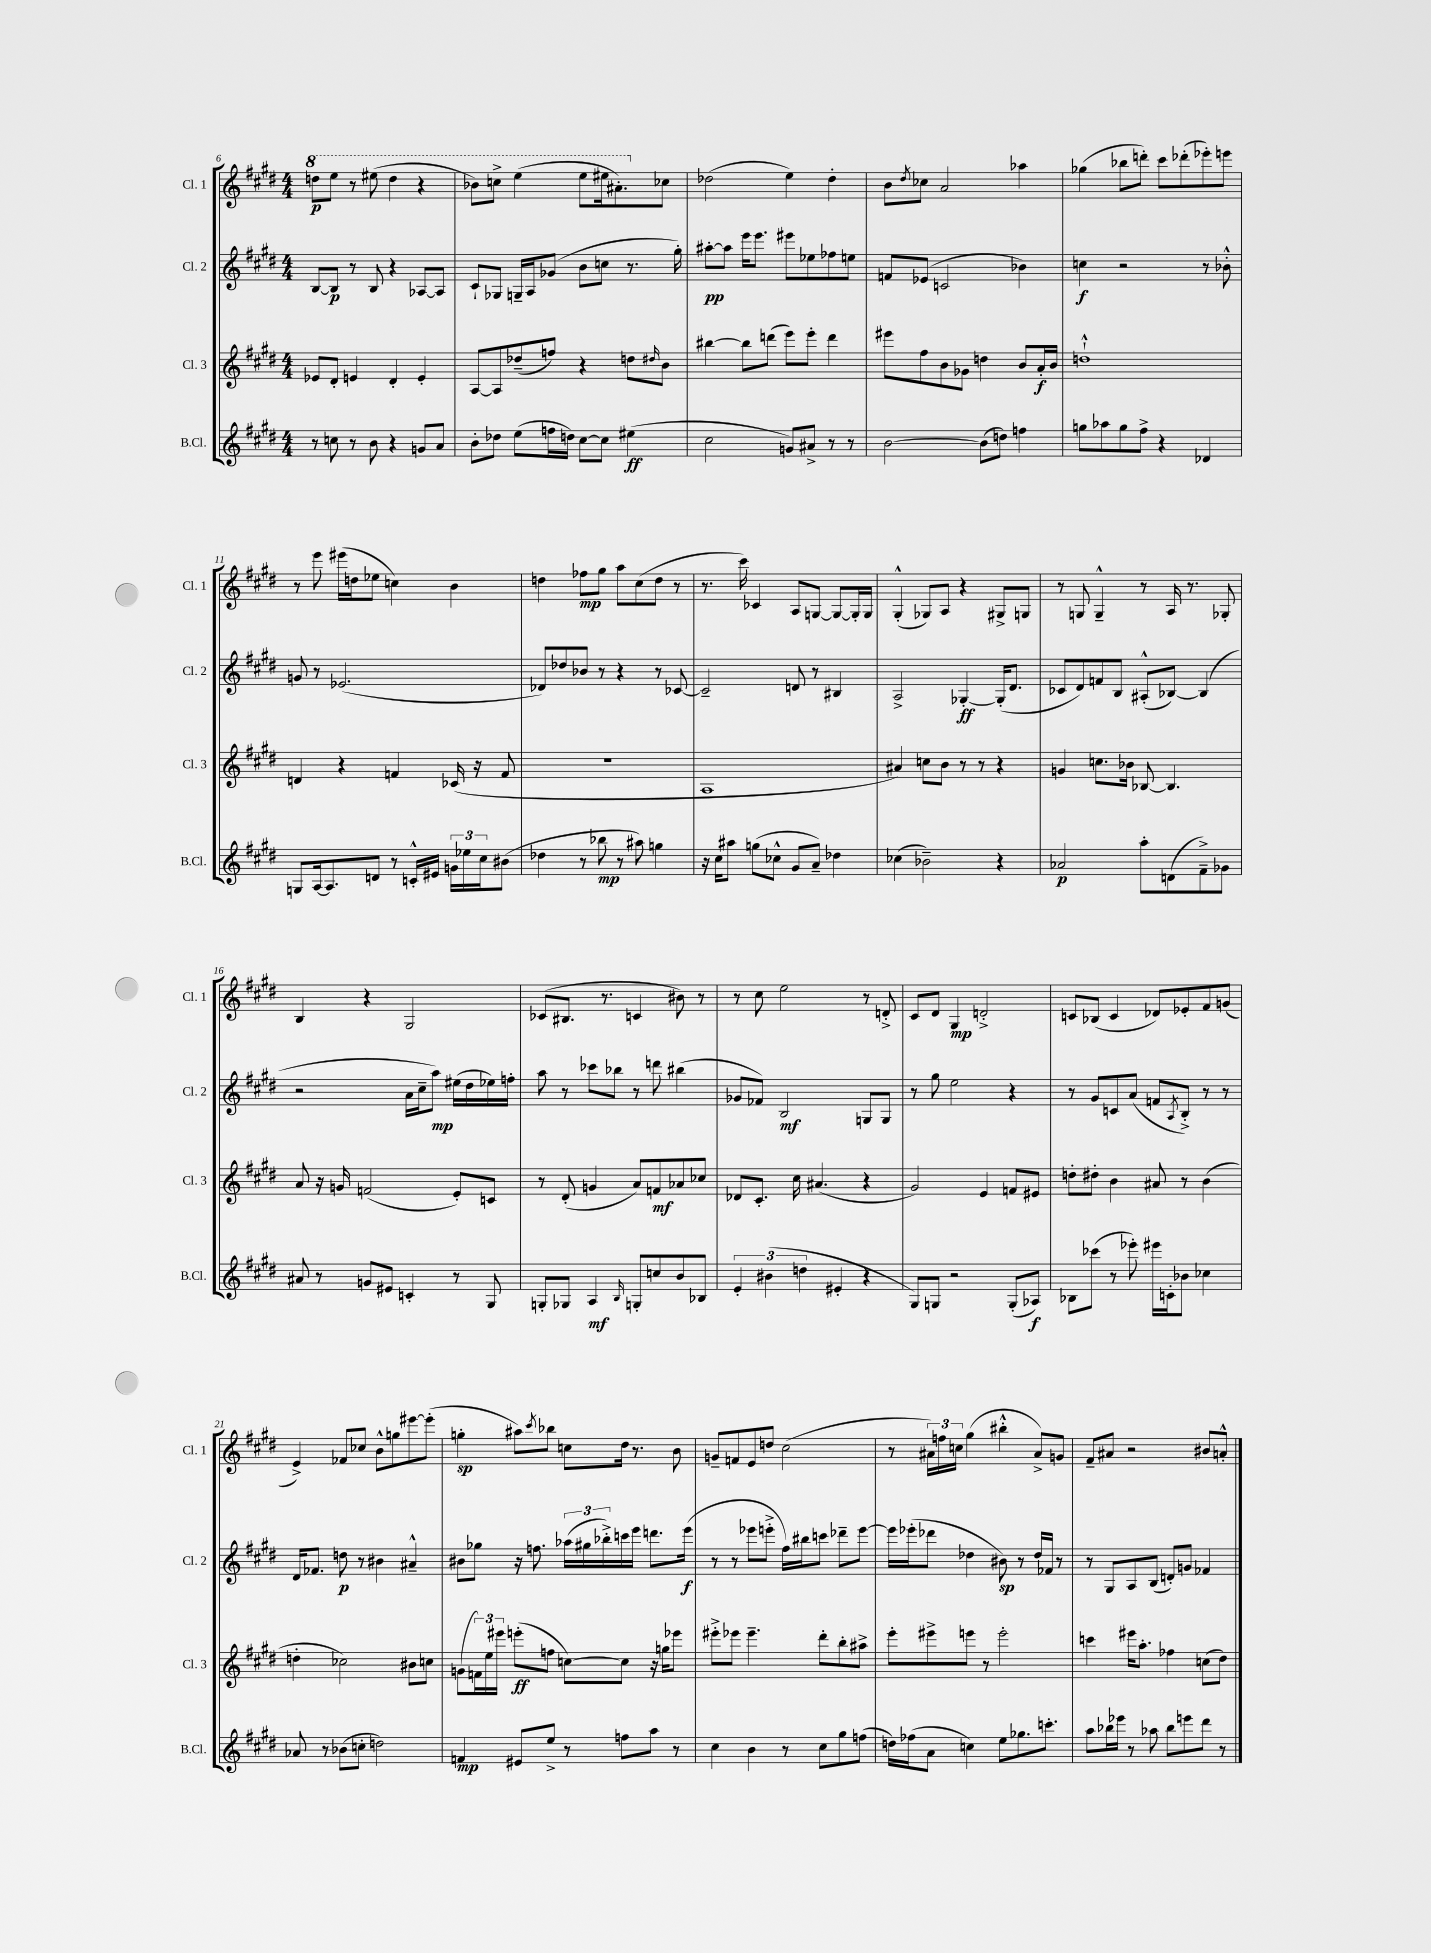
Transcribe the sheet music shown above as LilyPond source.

<<
\new StaffGroup <<
\new Staff = "s0" \with { instrumentName = "Cl. 1" shortInstrumentName = "Cl. 1" } {
    \clef treble \key e \major \numericTimeSignature \time 4/4
    \ottava #1 d'''8\p e'''8 r8 eis'''8( d'''4 r4 |
    bes''8) c'''8-> e'''4( e'''8 eis'''16 ais''8.-.) \ottava #0 ces''8 |
    des''2( e''4) des''4-. |
    b'8 \acciaccatura { dis''8 } ces''8 a'2 aes''4 |
    ges''4( bes''8 d'''8-.) cis'''8 des'''8-.( ees'''8-.) e'''8 |
    r8 e'''8 eis'''16( d''16 ees''8 c''4) b'4 |
    d''4 fes''8\mp gis''8 a''8 cis''8( d''8 r8 |
    r8. cis'''16) ces'4 a8 g8~ g8~ g16-. g16 |
    gis4-.-^( ges8) a8 r4 gis8-> g8 |
    r8 g8 g4---^ r8 a16 r8. ges8-. |
    b4 r4 gis2 |
    ces'8( bis8. r8. c'4 bis'8) r8 |
    r8 cis''8 e''2 r8 d'8-.-> |
    cis'8 dis'8 gis4\mp d'2-.-> |
    c'8 bes8( c'4 des'8) ees'8-. fis'8 g'8( |
    e'4->) fes'8 ces''8 b'8-^ g''8 eis'''8~ eis'''8-.( |
    g''4-.\sp ais''8) \acciaccatura { cis'''8 } bes''8 c''8 dis''16 r8. b'8 |
    g'8-- f'8 e'8 d''8 cis''2( |
    r8 \tuplet 3/2 { ais'16) f''16 c''16 } gis''4( bis''4-.-^ ais'8->) g'8 |
    fis'8-- ais'8 r2 bis'8 a'8-.-^ \bar "|." |
}
\new Staff = "s1" \with { instrumentName = "Cl. 2" shortInstrumentName = "Cl. 2" } {
    \clef treble \key e \major \numericTimeSignature \time 4/4
    b8~ b8\p r8 b8 r4 aes8~ aes8 |
    cis'8-! ges8 g16-- a16 ges'8( b'8 c''8 r8. gis''16-.) |
    ais''8~-.\pp ais''8 e'''16 e'''8. eis'''8 ees''8 fes''8 e''8 |
    f'8 ees'8( c'2 bes'4) |
    c''4\f r2 r8 bes'8-.-^ |
    g'8 r8 ees'2.( |
    des'8) des''8 bes'8 r8 r4 r8 ces'8~ |
    ces'2-- d'8 r8 bis4 |
    a2-> ges4~-.\ff ges16-.( dis'8. |
    ces'8 dis'8) f'8 b8 ais8-.-^( bes8~) bes4( |
    r2 a'16 cis''16-- a''8\mp) eis''16( dis''16 ees''16) f''16-. |
    a''8 r8 ces'''8 bes''8 r8 d'''8 bis''4( |
    ges'8 fes'8) b2\mf g8 g8 |
    r8 gis''8 e''2 r4 |
    r8 gis'8 c'8 a'8( f'8 \acciaccatura { a8 } b8-.->) r8 r8 |
    dis'16 fes'8. d''8\p r8 bis'4 ais'4---^ |
    bis'8 ges''8 r16 f''8. \tuplet 3/2 { aes''16( gis''16 bes''16-.->) } c'''16 e'''16 d'''8. e'''16\f( |
    r8 r8 ees'''8 e'''8-.-> fis''16) bis''16 c'''8 des'''8-- e'''8~ |
    e'''16 ees'''16-.( des'''8 des''4 bis'8\sp) r8 des''16 fes'16 r8 |
    r8 gis8 a8 b8( d'8-.) g'8 fes'4 \bar "|." |
}
\new Staff = "s2" \with { instrumentName = "Cl. 3" shortInstrumentName = "Cl. 3" } {
    \clef treble \key e \major \numericTimeSignature \time 4/4
    ees'8 dis'8-. e'4 dis'4-. e'4-. |
    a8~ a8 des''8--( f''8) r4 d''8 \grace { dis''16 } b'8 |
    bis''4~ bis''8 d'''8( e'''8) e'''8-. d'''4 |
    eis'''8 fis''8 b'8 ges'8 d''4 b'8 a'16-.\f b'16 |
    d''1-!-^ |
    d'4 r4 f'4 ces'16( r16 f'8 |
    r1 |
    a1 |
    ais'4) c''8 b'8 r8 r8 r4 |
    g'4 c''8. bes'16 bes8~ bes4. |
    a'8 r16 g'16 f'2( e'8-.) c'8 |
    r8 dis'8-.( g'4 a'8) f'8\mf aes'8 ces''8 |
    des'8 cis'8.-. cis''16 ais'4.( r4 |
    gis'2) e'4 f'8 eis'8 |
    d''8-. dis''8-. b'4 ais'8 r8 b'4( |
    d''4-. ces''2) bis'8 c''8 |
    g'8( \tuplet 3/2 { f'16) e''16 eis'''16 } e'''8-.\ff( f''8 c''8~) c''8 r16 g''16 ees'''8 |
    eis'''8-.-> ees'''8 ees'''4.-- dis'''8-. b''8-. ais''8-> |
    e'''8-. eis'''8-> e'''8 r8 e'''2-. |
    c'''4 eis'''16 a''8.-. fes''4 c''8( dis''8) \bar "|." |
}
\new Staff = "s3" \with { instrumentName = "B.Cl." shortInstrumentName = "B.Cl." } {
    \clef treble \key e \major \numericTimeSignature \time 4/4
    r8 c''8 r8 b'8 r4 g'8 a'8 |
    b'8-. des''8 e''8( f''16 d''16) cis''8~ cis''8 eis''4\ff( |
    cis''2 g'8) ais'8-> r8 r8 |
    b'2~ b'8( d''8) f''4 |
    g''8 aes''8 g''8 fis''8-> r4 des'4 |
    g8 a16~ a8. d'8 r8 c'16-.-^ eis'16 \tuplet 3/2 { g'16 ees''16 cis''16 } bis'8( |
    des''4 r8 bes''8\mp r8 ais''8) g''4 |
    r16 cis''16 ais''8 g''8( ces''8-^ gis'8 a'8--) des''4 |
    ces''4( bes'2--) r4 |
    aes'2\p a''8-. d'8( fis'8--->) ges'8 |
    ais'8 r8 g'8 eis'8 c'4-. r8 gis8 |
    g8-. ges8 a4\mf \grace { b16 } g8-. c''8 b'8 bes8 |
    \tuplet 3/2 { e'4-. bis'4( d''4 } eis'4-. r4 |
    gis8) g8 r2 g8-.( aes8\f) |
    bes8 ces'''8( r8 ees'''8-.) eis'''16 c'16-. bes'8 ces''4 |
    aes'8 r8 bes'8( c''8-. d''2) |
    f'4\mp eis'8 e''8-> r8 f''8 a''8 r8 |
    cis''4 b'4 r8 cis''8 gis''8 f''8( |
    d''16) fes''16( a'8 c''4) e''8 ges''8. c'''8.-. |
    a''8 bes''16 ees'''16 r8 aes''8 bes''8 e'''8 dis'''8 r8 \bar "|." |
}
>>
>>
\layout { \context { \Score currentBarNumber = #6 } }
